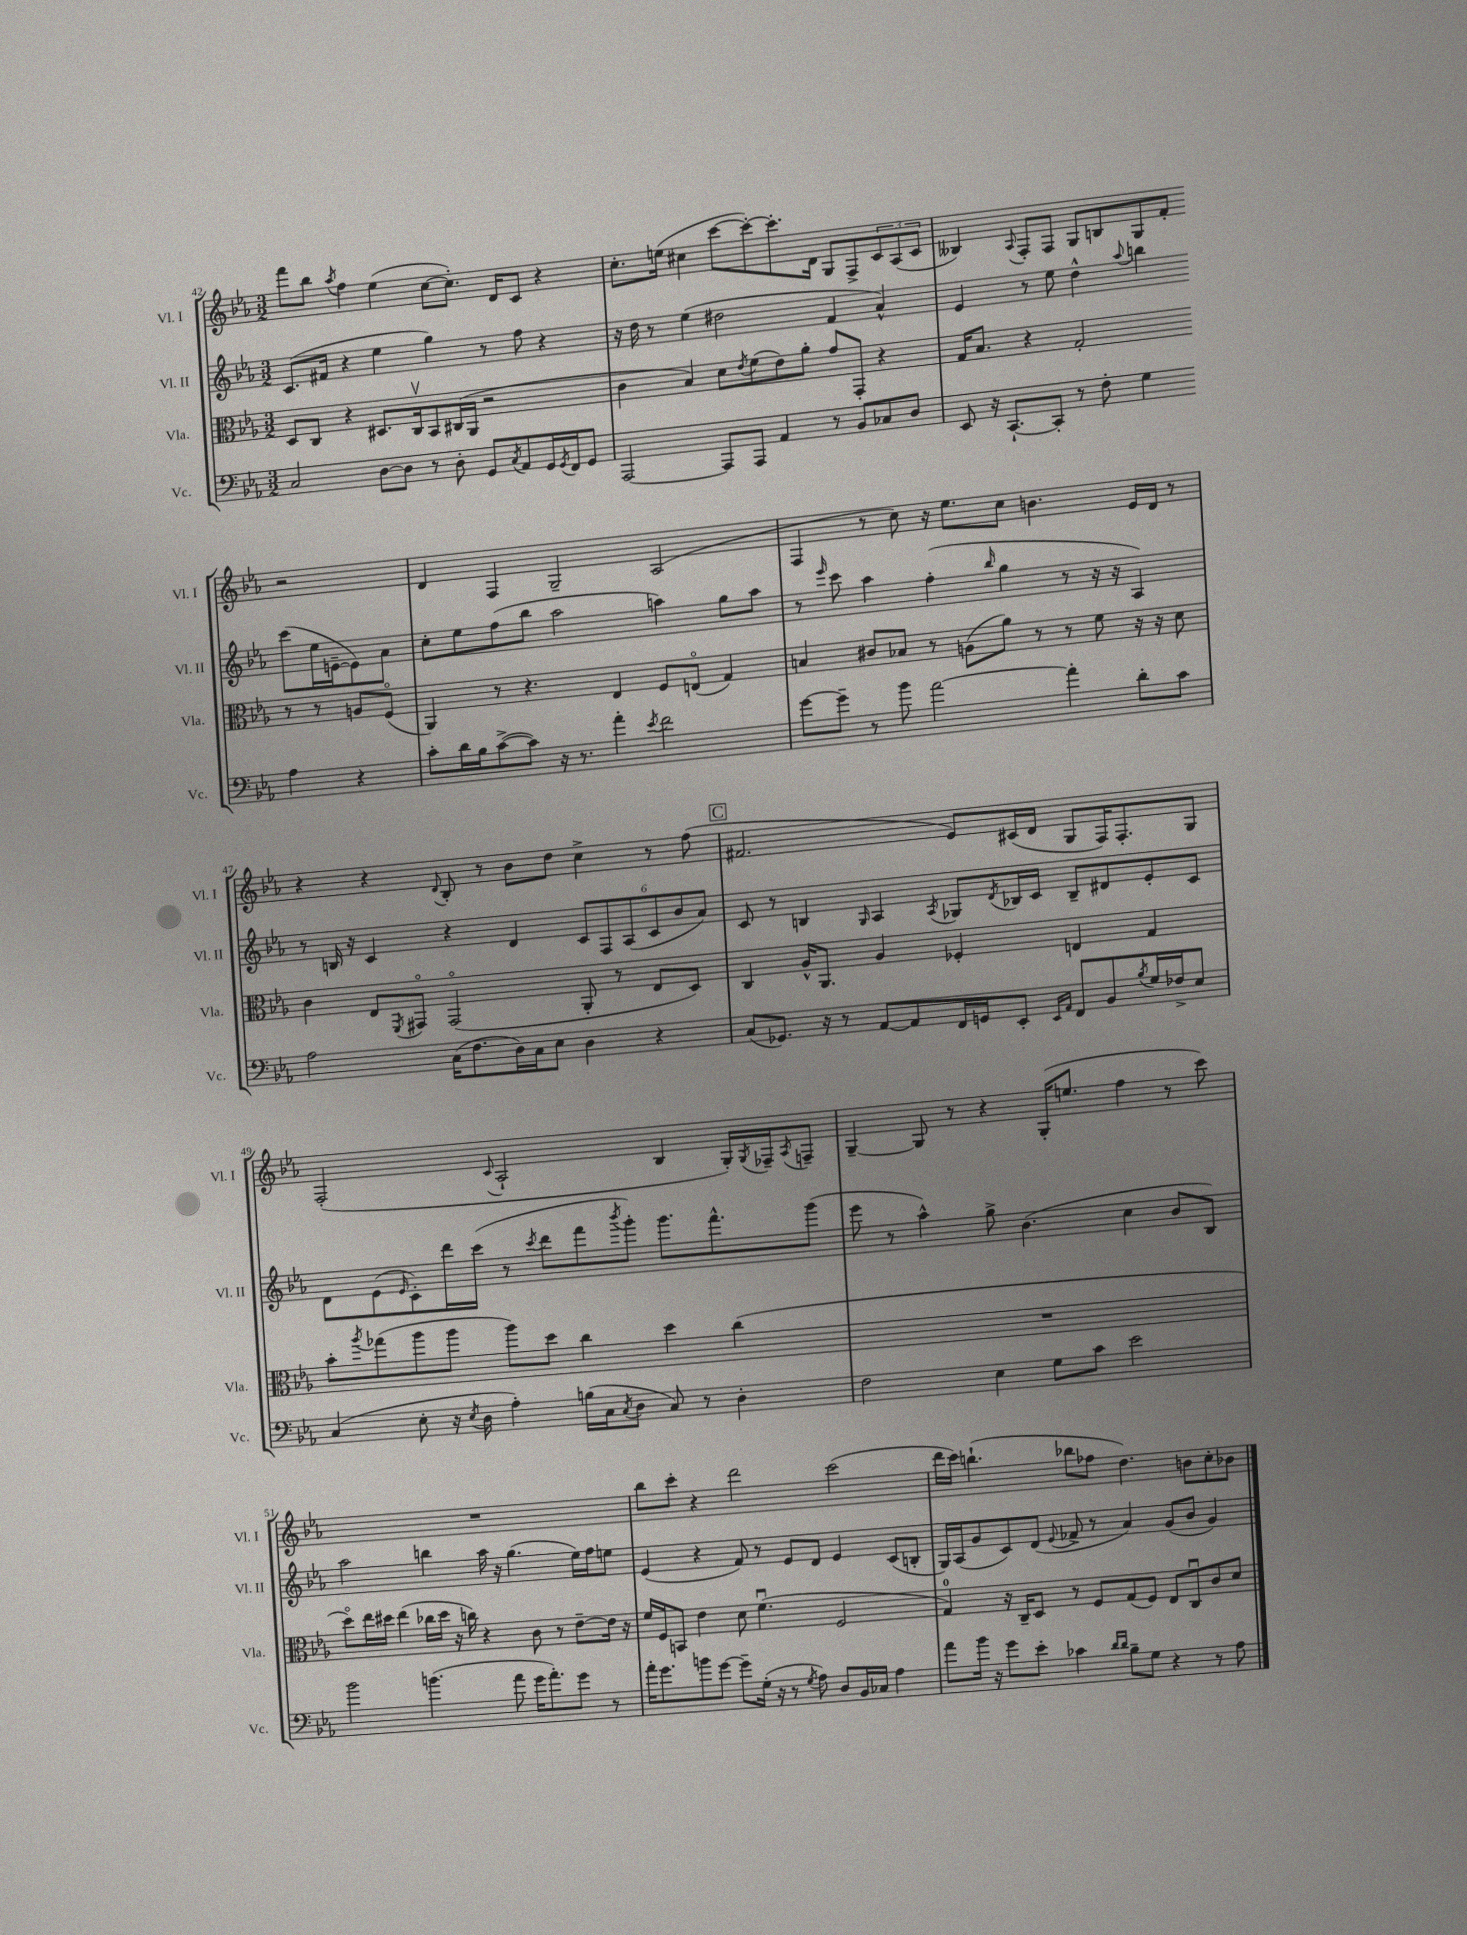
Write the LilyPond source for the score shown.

<<
\new StaffGroup <<
\new Staff = "s0" \with { instrumentName = "Vl. I" shortInstrumentName = "Vl. I" } {
    \clef treble \key ees \major \numericTimeSignature \time 3/2
    f'''8 bes''8 \acciaccatura { aes''8 } f''4 ees''4( c''8~ c''8.-.) d'16 c'8 r4 |
    c''8.-. e''16( cis''4 c'''8~ c'''8~-.) c'''8.-. d'16 g8 f8-> \tuplet 3/2 { c'8 aes8( c'8 } |
    beses4) \appoggiatura { aes8 } f8-. f8 g8 b8 g8 f'8-. r2 |
    d'4 f4 g2-- aes2( |
    f4 r8 c''8) r16 ees''8. c''8 b'4. ees'16 d'16 r8 |
    r4 r4 \appoggiatura { d'8 } bes8-. r8 bes'8 d''8 c''4-> r8 f''8( |
    \mark \markup { \box "C" } fis'2. ees'8) cis'16( d'16 g8 f16) f8.-. g8 |
    f2-.( \appoggiatura { c'8 } aes2-! bes4 g16-.) \acciaccatura { g8 } fes16-- \acciaccatura { aes8 } f8-- |
    g4~-- g8 r8 r4 g16-.( e''8. f''4 r8 c'''8) |
    R1. |
    bes''8 c'''8-. r4 d'''2 c'''2( |
    d'''16 c'''16) b''4.-!( bes''8 fes''8 d''4.) b'8 c''8-. bes'8 \bar "|." |
}
\new Staff = "s1" \with { instrumentName = "Vl. II" shortInstrumentName = "Vl. II" } {
    \clef treble \key ees \major \numericTimeSignature \time 3/2
    c'8.( fis'16 r4 ees''4 g''4) r8 f''8 r4 |
    r16 d''16 r8 ees''4( dis''2 f'4 aes'4-^) |
    ees'4 r8 ees''8 d''4-^ \appoggiatura { aes''8 } b''4 c'''8( ees''16 e'16~-- e'8) aes'8 |
    c''8-. ees''8 f''8( bes''8 aes''2 a''4) g''8 a''8 |
    r8 \grace { ees'''16 } c'''8 aes''4 f''4-.( \grace { bes''16 } g''4 r8 r16 r16 aes4) |
    r8 b16 r16 c'4 r4 d'4 \tuplet 6/4 { c'8 f8 aes8( c'8 bes'8 aes'8) } |
    \mark \markup { \box "C" } c'8 r8 b4 \grace { g16 } aes4 \acciaccatura { aes8 } ges8 \acciaccatura { d'8 } bes16 c'16 bes8-- dis'8 ees'8-. c'8 |
    d'8 ees'8( \grace { ees'16 } c'8-.) d'''16 c'''16( r8 \acciaccatura { c'''8 } d'''8 f'''8 \acciaccatura { bes'''8 } g'''8-.) g'''8. f'''8.-^ g'''8( |
    ees'''8 r8 aes''4-^) g''8-> bes'4.( c''4 bes'8 bes8) |
    aes''2 b''4 aes''16 r16 g''4.( ees''16) f''16 e''8 |
    ees'4( r4 f'8) r8 ees'8 d'8 ees'4 c'8( b8-. |
    g16) aes16( g'8 c'8) d'8( \appoggiatura { ees'8 } fes'8-> r8 aes'4) g'8( bes'8 g'4) \bar "|." |
}
\new Staff = "s2" \with { instrumentName = "Vla." shortInstrumentName = "Vla." } {
    \clef alto \key ees \major \numericTimeSignature \time 3/2
    d8 c8 r4 dis8. c16\upbow bes,8 cis16( aes,16 r2 |
    c'4 bes4) d'8 \acciaccatura { ees'8 } f'8( ees'8) aes'8-. g'8 g,8-. r4 |
    g16 bes8. r4 g2-. r8 r8 a8 f8\flageolet( |
    aes,4) r8 r4. ees4 f8 e8\flageolet( g4) |
    b4 cis'8 bes8 r8 a8( aes'8) r8 r8 f'8 r16 r16 d'8 |
    c'4 ees8 \acciaccatura { f,8 } gis,8\flageolet gis,2\flageolet( aes,8-. r8 ees8 d8) |
    \mark \markup { \box "C" } c4 aes16-^ aes,8. aes4 fes4-. e4 g4 |
    bes'8-. \acciaccatura { aes''8 } ges''8( aes''8 aes''8 aes''8) d''8 c''4 d''4 c''4( |
    R1. |
    d''8\flageolet) ees''16 dis''16 ees''4( ces''16 dis''16 r16 c''16) r4 c'8 r8 ees'8~-- ees'16 r16 |
    f'16 f16 b,8 ees'4 d'8 f'4.\downbow( f2 |
    g4-0) r16 c16-- d8 r8 f8 g8( f8) ees8 c8\downbow c'8 d'8 \bar "|." |
}
\new Staff = "s3" \with { instrumentName = "Vc." shortInstrumentName = "Vc." } {
    \clef bass \key ees \major \numericTimeSignature \time 3/2
    c2 d8~ d8 r8 d8-. g,8 \acciaccatura { c8 } aes,8 g,16 \acciaccatura { g,8 } f,16 g,8 |
    aes,,2~ aes,,8 aes,,8 aes,4 r8 bes,8 ces8 d8 |
    ees,8 r16 c,8.~-! c,8-. r8 f8-. g4 aes4 r4 |
    c'8-. d'16 bes16 c'8~->( c'8) r16 r8. aes'4-. \acciaccatura { ees'8 } f'2 |
    g'8~ g'8-- r8 bes'8 aes'2~ aes'4-. d'8-. c'8 |
    aes2 c16( f8. d16) c16 ees8 d4 r4 |
    \mark \markup { \box "C" } c8( ges,8.) r16 r8 aes,8~ aes,8 f,16 g,16 ees,8-. \grace { ees,16 aes,16 } f,8 bes,8 \acciaccatura { bes8 } g16 fes16-> ees8 |
    c4( ees8-. r16 \acciaccatura { ees8 } d16 aes4-.) b16( c16 \acciaccatura { c8 } d8 c8) r8 d4-. |
    f2 ees4 g8 c'8 ees'2 |
    bes'2 b'4.( aes'8 g'16 aes'8.-.) g'8 r8 |
    aes'16-. g'8. b'8 g'8~ g'8-- g16-.( r16 r8 \acciaccatura { g8 } aes8) d8 bes,16 ces16 aes4 |
    aes'8 bes'16 r16 g'8 ees'8-. ces'4 \grace { d'16 d'16 } bes8-- g8 r4 r8 aes8 \bar "|." |
}
>>
>>
\layout { \context { \Score currentBarNumber = #42 } }
